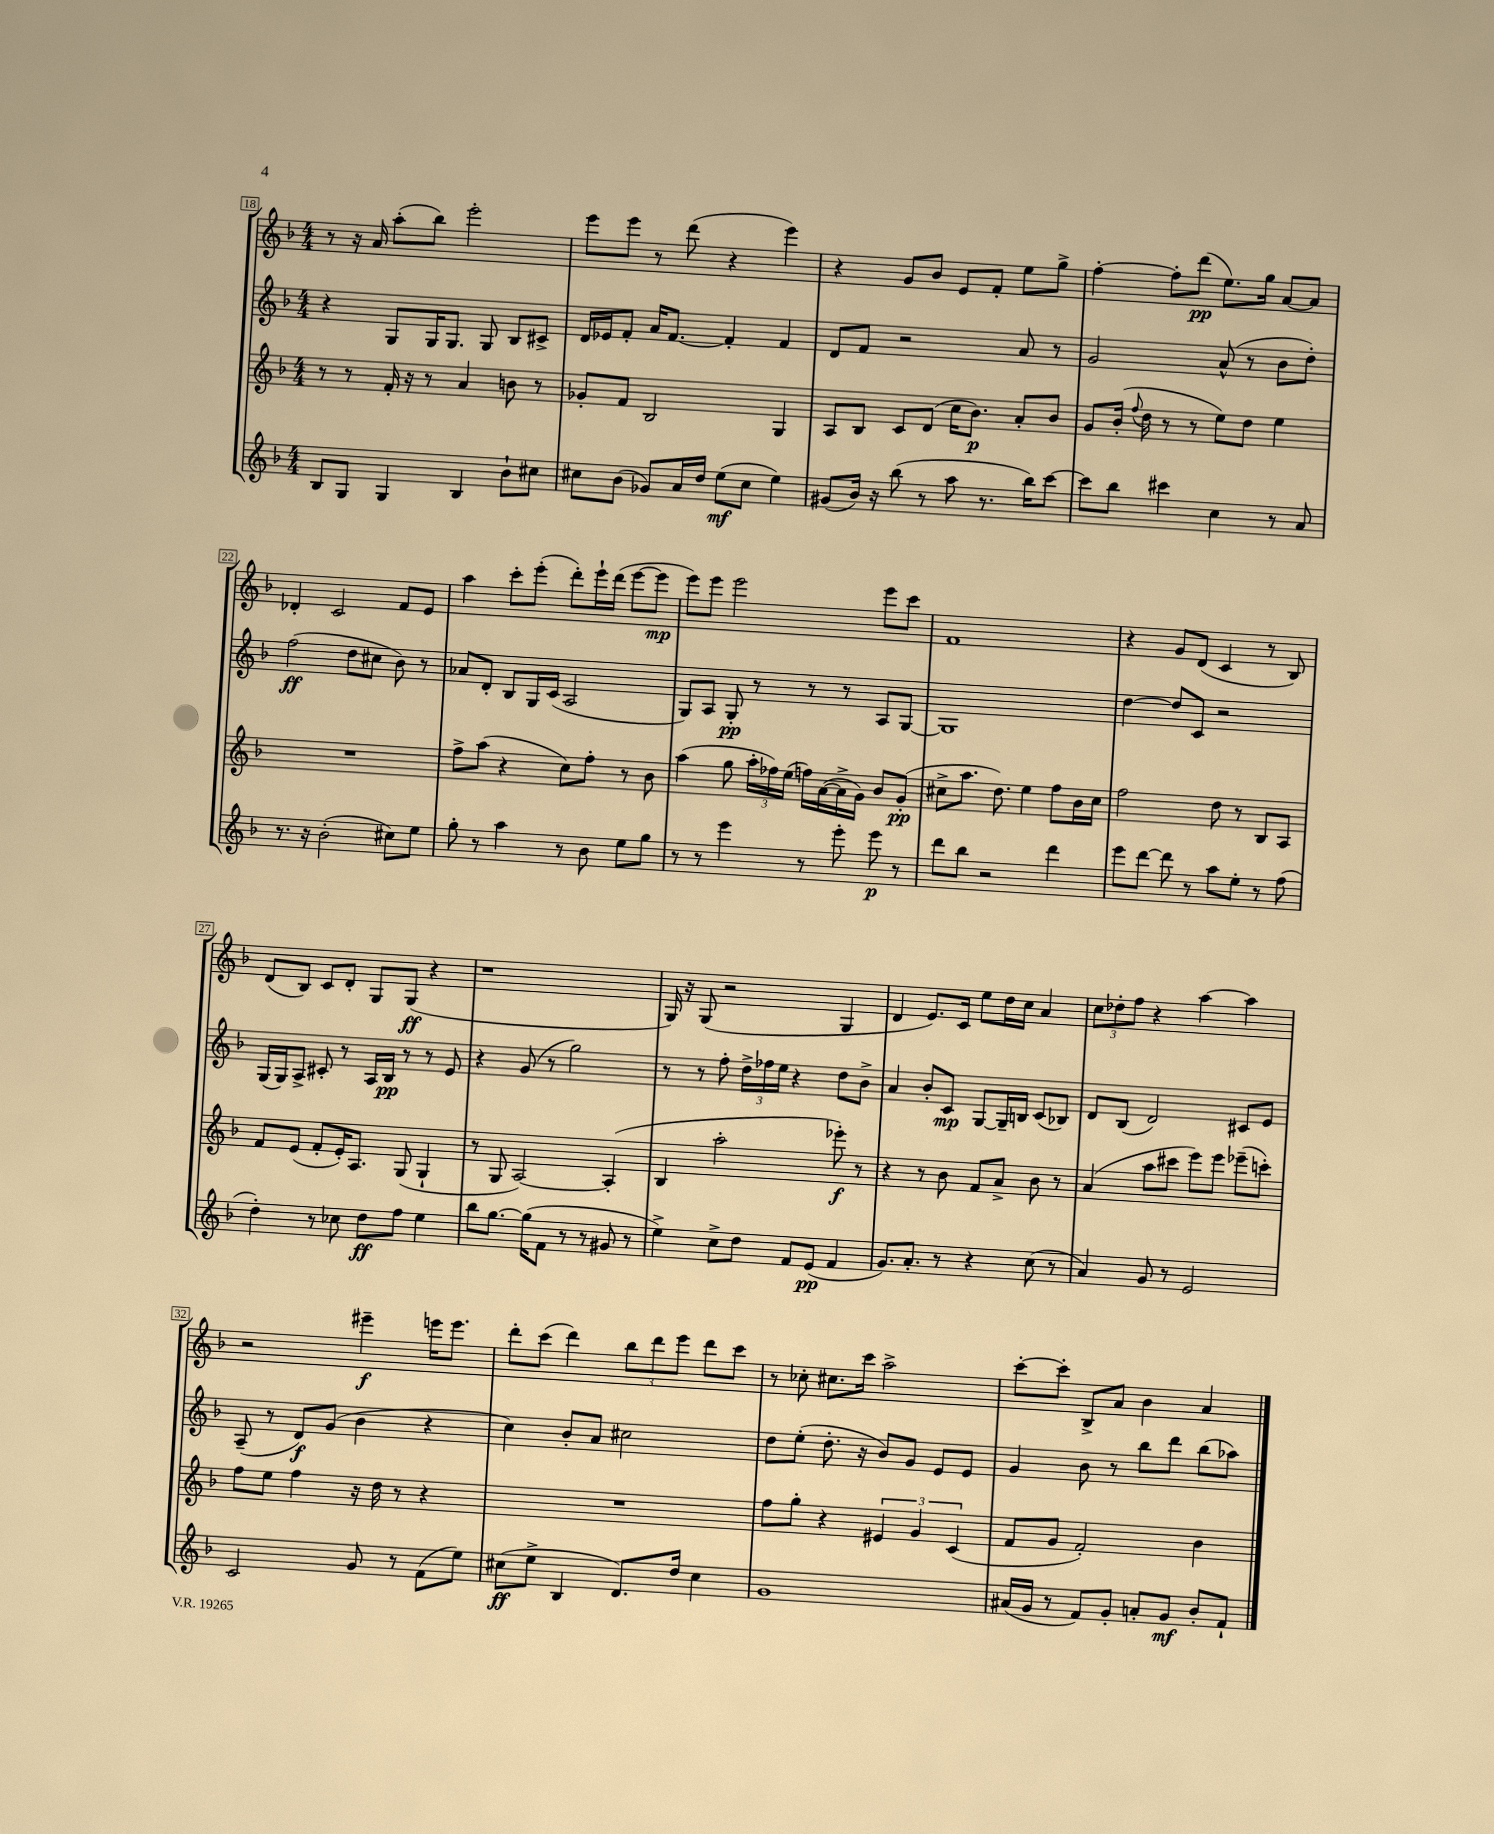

**kern	**kern	**kern	**kern
*staff4	*staff3	*staff2	*staff1
*clefG2	*clefG2	*clefG2	*clefG2
*k[b-]	*k[b-]	*k[b-]	*k[b-]
*M4/4	*M4/4	*M4/4	*M4/4
8B-/L	8r	4r	8r
8G/J	8r	.	16r
.	.	.	16a/
4G/	16f'/	8G/L	(8aa'\L
.	16r	.	.
.	8r	16G/K	8bb-\J)
.	.	8.G/J	.
4B-/	4a/	.	2eee'\
.	.	8G/	.
8b-`\L	8b\	8B-/L	.
8cc#\J	8r	8c#^/J	.
=	=	=	=
8cc#\L	8g-'/L	16d/LL	8eee\L
.	.	16e-/J	.
(8b-\J	8f/J	8f'/J	8eee\J
8g-/L)	2B-/	16a/LK	8r
.	.	[8.f/J	.
16a/L	.	.	(8ddd\
16dd/JJ	.	.	.
(8ee\L	.	4f'/]	4r
8cc#\J	.	.	.
4ee\)	4G/	4f/	4eee\)
=	=	=	=
(8g#/L	8A/L	8d/L	4r
16b-/Jk)	8B-/J	8f/J	.
16r	.	.	.
(8bb-\	8c/L	2r	8g/L
8r	(8d/J	.	8b-/J
8aa\	16cc\LK	.	8e/L
.	8.b-\J)	.	.
8.r	.	.	8f'/J
.	8a'/L	8a/	8ee\L
16bb-\LK)	.	.	.
[8ccc\J	8b-/J	8r	8gg^\J
=	=	=	=
8ccc\]L	8g/L	2g/	[4ff'\
8bb-\J	(16b-'/Jk	.	.
.	8qqff/	.	.
.	16dd\	.	.
4ccc#\	8r	.	8ff'\]L
.	8r	.	(8ddd\J
4cc\	8ee\L)	(8a^^/	8.ee\L)
.	8dd\J	8r	.
.	.	.	16gg\Jk
8r	4ee\	8b-\L	[8a/L
8a/	.	8dd'\J)	8a/]J
=	=	=	=
8.r	1r	(2ff\	4d-'/
16r	.	.	.
(2b-'\	.	.	2c/
.	.	8dd\L	.
.	.	8cc#\J	.
8cc#\L)	.	8b-\)	8f/L
8ee\J	.	8r	8e/J
=	=	=	=
8gg'\	8ff^\L	8a-/L	4aa\
8r	(8aa\J	8d'/J	.
4aa\	4r	8B-/L	8ccc'\L
.	.	16G/L	(8eee'\J
.	.	(16c/JJ	.
8r	8cc\L)	2A/	8ddd'\L)
8b-\	8ff'\J	.	16eee`\L
.	.	.	(16ddd\JJ
8ee\L	8r	.	[8eee\L
8gg\J	8b-\	.	8eee\]J
=	=	=	=
8r	(4aa\	8G/L)	8eee\L)
8r	.	8A/J	8eee\J
4eee\	8gg\	8G'/	2eee\
.	24aa'\LL	8r	.
.	24ff-\)	.	.
.	(24ee\JJ	.	.
8r	16ff\LL)	8r	.
.	([16a\	.	.
8eee'\	16a^\]	8r	.
.	16g\JJ)	.	.
8eee\	8b-/L	8A/L	8eee\L
8r	(8g'/J	[8G/J	8ccc\J
=	=	=	=
8ddd\L	8cc#^\L	1G]	1f
8bb-\J	8.aa\J	.	.
2r	.	.	.
.	8.dd\)	.	.
.	4ee\	.	.
4ddd\	8ff\L	.	.
.	16b-\L	.	.
.	16cc#\JJ	.	.
=	=	=	=
8eee\L	2ff\	[4dd\	4r
[8ddd\J	.	.	.
8ddd\]	.	8dd/]L	8g/L
8r	.	8c/J	(8d/J
8aa\L	8dd\	2r	4c/
8ee'\J	8r	.	.
8r	8B-/L	.	8r
(8ff\	8A/J	.	8B-/)
=	=	=	=
4dd'\)	8f/L	(16G/LL	(8d/L
.	.	16G/J)	.
.	(8e/J	8A^/J	8B-/J)
8r	8f'/L	8c#'/	8c/L
8cc-\	16e'/K)	8r	8d'/J
.	8.A/J	.	.
8dd\L	.	16A/LL	8G/L
.	.	16B-/JJ	.
8ff\J	(8G/	8r	(8G/J
4ee\	4G`/	8r	4r
.	.	8e/	.
=	=	=	=
8bb-\L	8r	4r	1r
[8.gg\J	8G/	.	.
.	[2A/)	(8g/	.
(16gg\]LK	.	.	.
8f\J	.	8r	.
8r	.	2gg\)	.
8r	.	.	.
8g#/	(4A'/]	.	.
8r	.	.	.
=	=	=	=
4ee^\)	4B-/	8r	16G/)
.	.	.	16r
.	.	8r	(8G/
8cc^\L	2aa'\	8ff'\	2r
8dd\J	.	24dd^\LL	.
.	.	24ff-\	.
.	.	24ee\JJ	.
8f/L	.	4r	.
(8e/J	.	.	.
4f/	8eee-'\)	8dd\L	4G/
.	8r	8b-^\J	.
=	=	=	=
8.g/L)	4r	4a/	4d/
8.a'/J	.	.	.
.	8r	8b-'/L	8.e/L)
8r	8b-\	8c/J	.
.	.	.	16c/Jk
4r	8f/L	[8G/L	8ee\L
.	8a^/J	16G~/]L	16dd\L
.	.	16B/JJ	16cc\JJ
(8cc\	8b-\	(8c/L	4a/
8r	8r	8B-/J)	.
=	=	=	=
4a/)	(4a/	8d/L	12cc\L
.	.	.	12dd-'\
.	.	(8B-/J	.
.	.	.	12ff\J
8g/	8aa\L	2d/)	4r
8r	8ccc#\J	.	.
2e/	8eee\L)	.	[4aa\
.	8eee\J	.	.
.	(8eee-~\L	8c#/L	4aa\]
.	8ccc'\J)	8e/J	.
=	=	=	=
2c/	8ff\L	(8A~/	2r
.	8ee\J	8r	.
.	4ff\	8d/L)	.
.	.	(8g/J	.
8g/	16r	4b-\	4eee#~\
.	16dd\	.	.
8r	8r	.	.
(8f\L	4r	4r	16eee\LK
.	.	.	8.eee\J
8ee\J)	.	.	.
=	=	=	=
(8cc#\L	1r	4cc\)	8ddd'\L
8ee^\J	.	.	(8ccc\J
4B-/	.	8b-'/L	4ddd\)
.	.	8a/J	.
8.d/L)	.	2cc#\	12bb-\L
.	.	.	12ddd\
.	.	.	12eee\J
16dd/Jk	.	.	.
4cc#\	.	.	8ddd\L
.	.	.	8ccc\J
=	=	=	=
1g	8ff\L	8dd\L	8r
.	8gg'\J	(8ee'\J	8cc-'\
.	4r	8.dd'\	8.cc#\L
.	.	16r	16ccc\Jk
.	6e#/	8b-/L)	2aa^\
.	.	8g/J	.
.	6g/	.	.
.	.	8e/L	.
.	(6c/	.	.
.	.	8e/J	.
=	=	=	=
(16a#/LL	8f/L	4g/	[8ccc'\L
16g/JJ	.	.	.
8r	8g/J	.	8ccc'\]J
8f/L)	2f'/)	8b-\	8B-^/L
8g'/J	.	8r	8a/J
8a'/L	.	8bb-\L	4b-\
8g/J	.	8ddd\J	.
8b-'/L	4b-\	(8bb-\L	4a/
8f`/J	.	8aa-\J)	.
==	==	==	==
*-	*-	*-	*-
